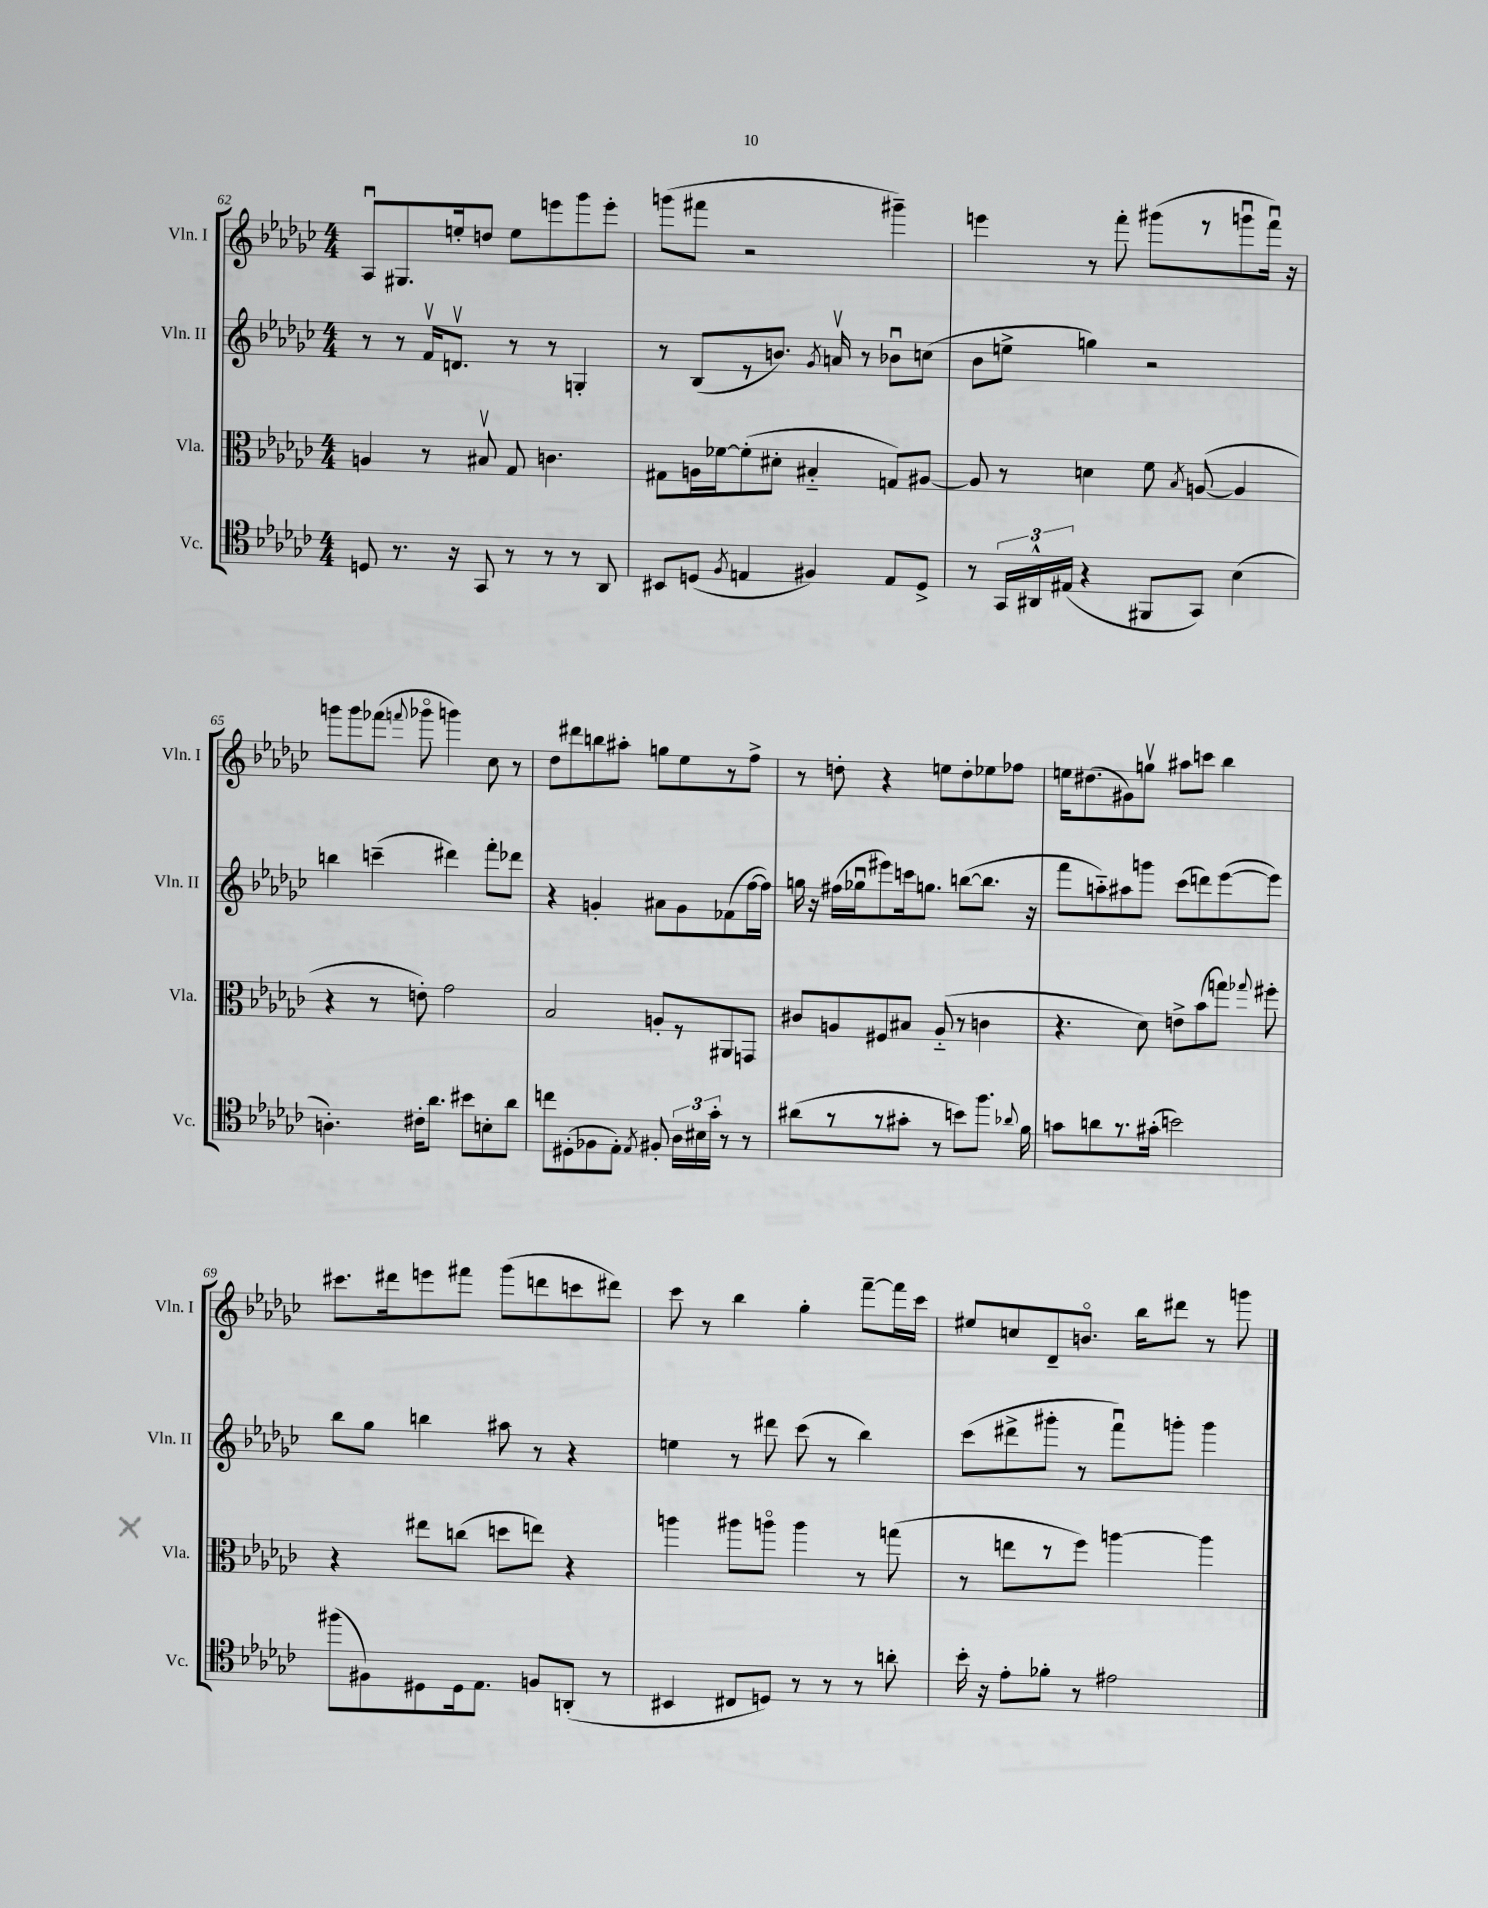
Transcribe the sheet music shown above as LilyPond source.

<<
\new StaffGroup <<
\new Staff = "s0" \with { instrumentName = "Vln. I" shortInstrumentName = "Vln. I" } {
    \clef treble \key ges \major \numericTimeSignature \time 4/4
    \autoBeamOff aes8[\downbow gis8. e''16-. d''8] e''8[ e'''8 ges'''8 e'''8]-. |
    g'''8[( fis'''8] r2 gis'''4--) |
    e'''4 r8 f'''8-. gis'''8[( r8 g'''8\downbow f'''16]\downbow) r16 |
    g'''8[ g'''8 fes'''8]( \appoggiatura { f'''8 } ges'''8\flageolet g'''4) ces''8 r8 |
    des''8[ dis'''8 b''8 ais''8]-. g''8[ ees''8 r8 f''8]-> |
    r8 d''8-. r4 e''8[ d''8-. ees''8 fes''8] |
    e''16[ dis''8.( gis'8) g''8]\upbow ais''8[ c'''8] bes''4 |
    cis'''8.[ dis'''16 e'''8 fis'''8] ges'''8[( d'''8 c'''8 dis'''8]) |
    ces'''8 r8 bes''4 ges''4-. f'''8[~-- f'''16 ces'''16] |
    eis''8[ c''8 des'8-- b'8.]\flageolet bes''16[ dis'''8] r8 g'''8 \bar "|." |
}
\new Staff = "s1" \with { instrumentName = "Vln. II" shortInstrumentName = "Vln. II" } {
    \clef treble \key ges \major \numericTimeSignature \time 4/4
    \autoBeamOff r8 r8 f'16[\upbow d'8.]\upbow r8 r8 g4-. |
    r8 bes8[( r8 b'8.]) \acciaccatura { ges'8 } a'16\upbow r8 bes'8[\downbow c''8]( |
    bes'8[ e''8]-> g''4) r2 |
    b''4 c'''4--( dis'''4) f'''8[-. des'''8] |
    r4 g'4-. ais'8[ g'8 fes'8( f''16~ f''16]) |
    g''16 r16 fis''16[( ges''16\downbow eis'''8) c'''16 g''8.] b''8[~( b''8.] r16 |
    f'''8[ a''8-_) ais''8 g'''8] ces'''8[( d'''8) ees'''8~( ees'''8]) |
    bes''8[ ges''8] b''4 ais''8 r8 r4 |
    e''4 r8 dis'''8 ces'''8( r8 bes''4) |
    ces'''8[( dis'''8-> gis'''8]-. r8 f'''8[\downbow) g'''8]-. g'''4 \bar "|." |
}
\new Staff = "s2" \with { instrumentName = "Vla." shortInstrumentName = "Vla." } {
    \clef alto \key ges \major \numericTimeSignature \time 4/4
    \autoBeamOff a4 r8 bis8\upbow ges8 c'4. |
    gis8[ a16 fes'16~ fes'8-.( dis'8]-. bis4-_ g8[) ais8]~ |
    ais8 r8 d'4 f'8 \acciaccatura { bes8 } a8~( a4 |
    r4 r8 e'8-.) ges'2 |
    bes2 a8[-. r8 ais,8 g,8] |
    cis'8[ a8 fis8 bis8] a8-_( r8 c'4 |
    r4. des'8) e'8[-> bes'8( g''8]) \appoggiatura { ges''8 } fis''8-. |
    r4 eis''8[ c''8]( d''8[ e''8]) r4 |
    a''4 ais''8[ a''8]\flageolet a''4 r8 g''8( |
    r8 e''8[ r8 f''8]) a''4~ a''4 \bar "|." |
}
\new Staff = "s3" \with { instrumentName = "Vc." shortInstrumentName = "Vc." } {
    \clef tenor \key ges \major \numericTimeSignature \time 4/4
    \autoBeamOff d8 r8. r16 ges,8 r8 r8 r8 aes,8 |
    bis,8[ d8]( \acciaccatura { f8 } e4 fis4) e8[ d8]-> |
    r8 \tuplet 3/2 { ges,16[ ais,16-^ eis16]( } r4 fis,8[ ges,8]) bes4( |
    a4.-.) cis'16[-. aes'8.] bis'8[ b8-. aes'8] |
    c''8[ dis8-.( fes8 ees8]-.) \acciaccatura { ees8 } fis8-. \tuplet 3/2 { aes16[ bis16 ges'16]-. } r8 r8 |
    ais'8[( r8 r8 gis'8]-. r8 b'8[) f''8.] \appoggiatura { aes'8 } f'16 |
    g'8[ a'8 r8. gis'16]-.( b'2) |
    fis''8[( fis8) dis8 dis16 ees8.] f8[ a,8]-.( r8 |
    bis,4 cis8[ d8]) r8 r8 r8 a'8-. |
    bes'16-. r16 ees'8[-. fes'8]-. r8 eis'2 \bar "|." |
}
>>
>>
\layout { \context { \Score currentBarNumber = #62 } }
